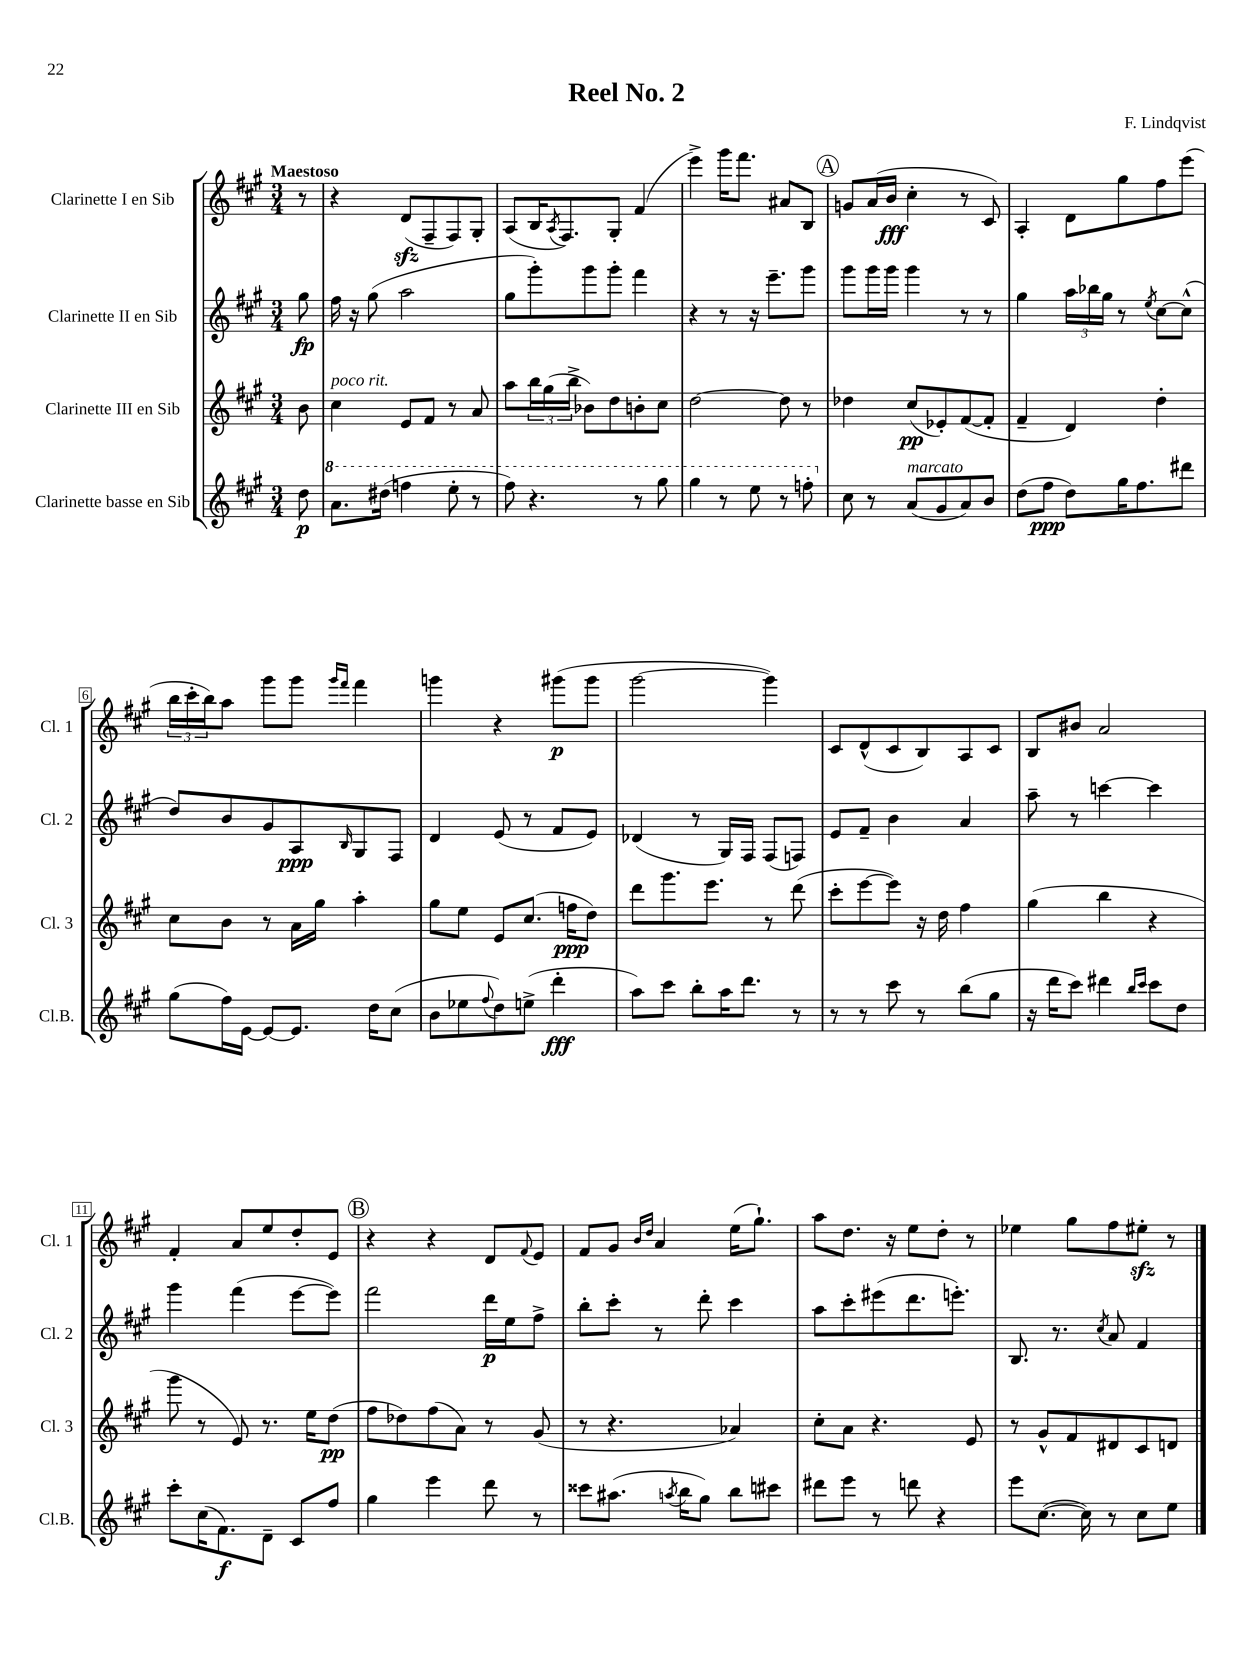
\header { title = "Reel No. 2" composer = "F. Lindqvist" }
<<
\new StaffGroup <<
\new Staff = "s0" \with { instrumentName = "Clarinette I en Sib" shortInstrumentName = "Cl. 1" } {
    \clef treble \key a \major \numericTimeSignature \time 3/4 \partial 8 \tempo "Maestoso"
    r8 |
    r4 d'8\sfz( fis8-- fis8) gis8-. |
    a8( b16 \acciaccatura { a8 } fis8.) gis8-. fis'4( |
    e'''4->) gis'''16 fis'''8. ais'8 b8 |
    \mark \markup { \circle "A" } g'8 a'16( b'16\fff cis''4-. r8 cis'8) |
    a4-. d'8 gis''8 fis''8 e'''8( |
    \tuplet 3/2 { b''16 cis'''16-. b''16) } a''8 gis'''8 gis'''8 \grace { gis'''16 fis'''16 } fis'''4 |
    g'''4 r4 gis'''8\p( gis'''8 |
    gis'''2~ gis'''4) |
    cis'8 d'8-^( cis'8 b8) a8 cis'8 |
    b8 bis'8 a'2 |
    fis'4-. a'8 e''8 d''8-. e'8 |
    \mark \markup { \circle "B" } r4 r4 d'8 \appoggiatura { fis'8 } e'8 |
    fis'8 gis'8 \grace { b'16 d''16 } a'4 e''16( gis''8.-!) |
    a''8 d''8. r16 e''8 d''8-. r8 |
    ees''4 gis''8 fis''8 eis''8-.\sfz r8 \bar "|." |
}
\new Staff = "s1" \with { instrumentName = "Clarinette II en Sib" shortInstrumentName = "Cl. 2" } {
    \clef treble \key a \major \numericTimeSignature \time 3/4 \partial 8
    gis''8\fp |
    fis''16 r16 gis''8( a''2 |
    gis''8 gis'''8-.) gis'''8 gis'''8-. fis'''4 |
    r4 r8 r16 e'''8.-- gis'''8 |
    \mark \markup { \circle "A" } gis'''8 gis'''16 gis'''16 gis'''4 r8 r8 |
    gis''4 \tuplet 3/2 { a''16 bes''16 gis''16 } r8 \acciaccatura { e''8 } cis''8~ cis''8-^( |
    d''8) b'8 gis'8 a8\ppp \grace { b16 } gis8 fis8 |
    d'4 e'8( r8 fis'8 e'8) |
    des'4( r8 gis16) fis16 fis8( f8) |
    e'8 fis'8-- b'4 a'4 |
    a''8-- r8 c'''4~ c'''4 |
    gis'''4 fis'''4( e'''8~ e'''8) |
    \mark \markup { \circle "B" } fis'''2 d'''16\p e''16 fis''8-> |
    b''8-. cis'''8-. r8 d'''8-. cis'''4 |
    a''8 cis'''8-. eis'''8( d'''8. e'''8.-.) |
    b8. r8. \acciaccatura { cis''8 } a'8 fis'4 \bar "|." |
}
\new Staff = "s2" \with { instrumentName = "Clarinette III en Sib" shortInstrumentName = "Cl. 3" } {
    \clef treble \key a \major \numericTimeSignature \time 3/4 \partial 8
    b'8 |
    cis''4^\markup { \italic "poco rit." } e'8 fis'8 r8 a'8 |
    a''8 \tuplet 3/2 { b''16 gis''16( b''16-> } bes'8) d''8 b'8-. cis''8 |
    d''2~ d''8 r8 |
    \mark \markup { \circle "A" } des''4 cis''8\pp( ees'8-.) fis'8~( fis'8-. |
    fis'4-- d'4) d''4-. |
    cis''8 b'8 r8 a'16 gis''16 a''4-. |
    gis''8 e''8 e'8 cis''8.( f''16\ppp d''8) |
    d'''8 gis'''8. e'''8. r8 d'''8( |
    cis'''8-. e'''8~ e'''8) r16 d''16 fis''4 |
    gis''4( b''4 r4 |
    gis'''8 r8 e'8) r8. e''16 d''8\pp( |
    \mark \markup { \circle "B" } fis''8 des''8) fis''8( a'8) r8 gis'8( |
    r8 r4. aes'4) |
    cis''8-. a'8 r4. e'8 |
    r8 gis'8-^ fis'8 dis'8 cis'8 d'8 \bar "|." |
}
\new Staff = "s3" \with { instrumentName = "Clarinette basse en Sib" shortInstrumentName = "Cl.B." } {
    \clef treble \key a \major \numericTimeSignature \time 3/4 \partial 8
    d''8\p |
    \ottava #1 a''8. dis'''16( f'''4 e'''8-. r8 |
    fis'''8) r4. r8 gis'''8 |
    gis'''4 r8 e'''8 r8 f'''8-. \ottava #0 |
    \mark \markup { \circle "A" } cis''8 r8 a'8^\markup { \italic "marcato" }( gis'8 a'8) b'8 |
    d''8( fis''8\ppp d''8) gis''16 fis''8. dis'''8 |
    gis''8( fis''16) e'16~ e'8~ e'8. d''16 cis''8( |
    b'8 ees''8 \appoggiatura { fis''8 } d''8) e''8->( d'''4-.\fff |
    a''8) cis'''8 b''8-. a''16 d'''8. r8 |
    r8 r8 cis'''8 r8 b''8( gis''8 |
    r16 d'''16 cis'''8) dis'''4 \grace { b''16 cis'''16 } cis'''8 d''8 |
    cis'''8-. cis''16( fis'8.\f) d'8-- cis'8 fis''8 |
    \mark \markup { \circle "B" } gis''4 e'''4 d'''8 r8 |
    cisis'''8 ais''8.( \acciaccatura { a''8 } b''16 gis''8) b''8 cis'''8 |
    dis'''8 e'''8 r8 d'''8 r4 |
    e'''8 cis''8.~( cis''16) r8 cis''8 e''8 \bar "|." |
}
>>
>>
\layout { \context { \Score \override BarNumber.stencil = #(make-stencil-boxer 0.1 0.3 ly:text-interface::print) } }
